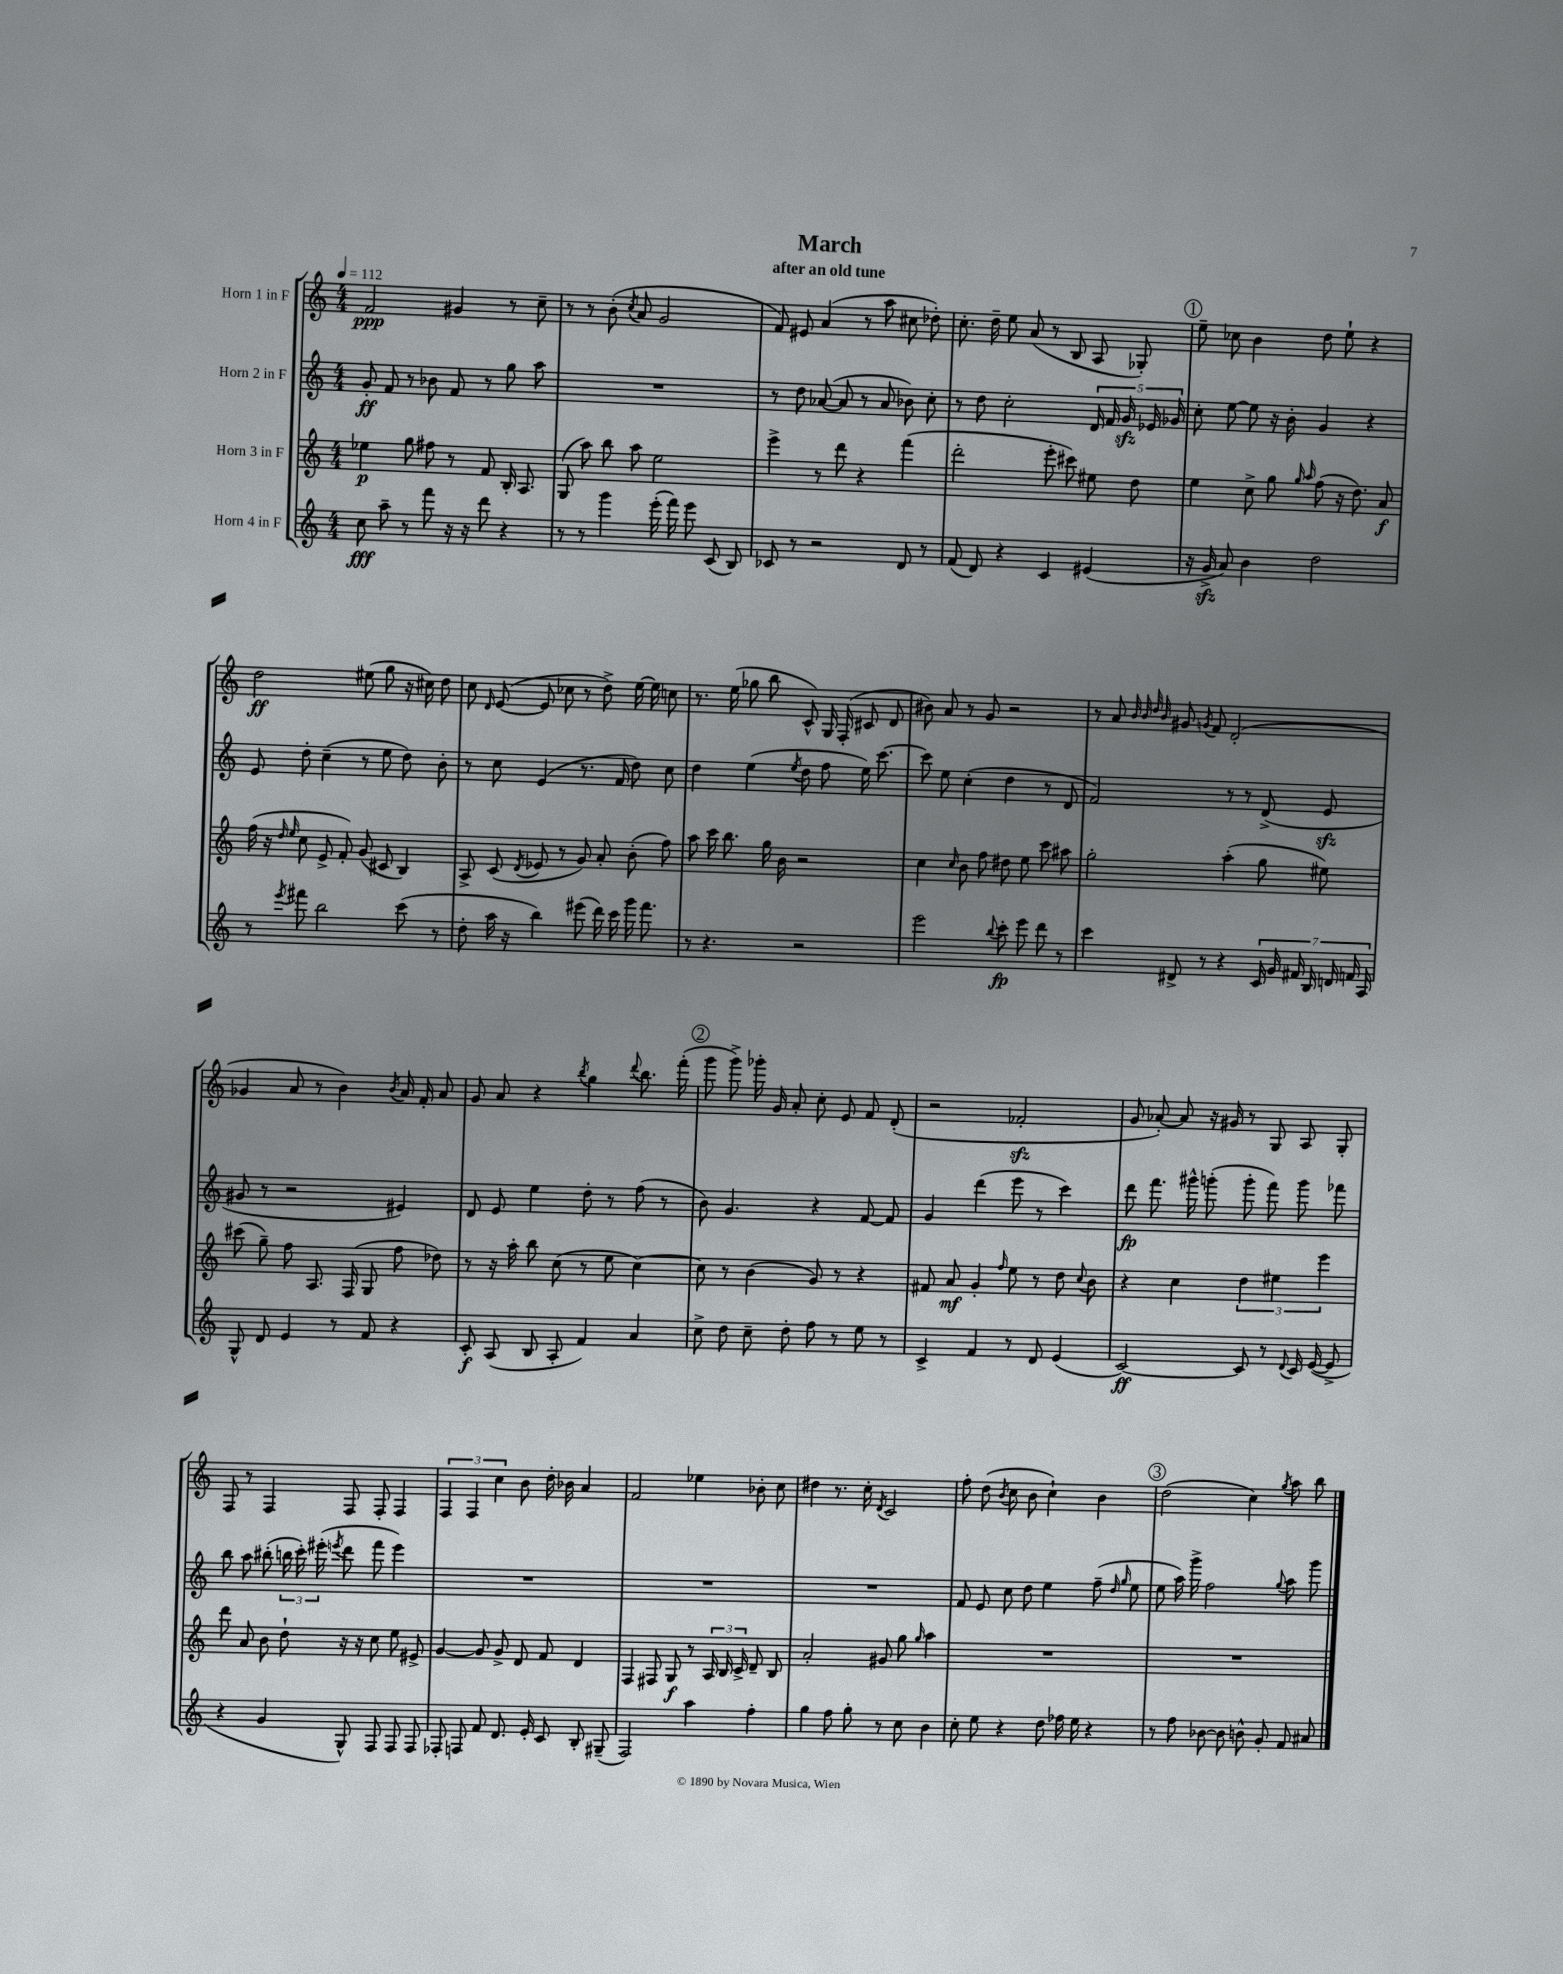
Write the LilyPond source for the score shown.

\header { title = "March" subtitle = "after an old tune" }
<<
\new StaffGroup <<
\new Staff = "s0" \with { instrumentName = "Horn 1 in F" } {
    \clef treble \key c \major \numericTimeSignature \time 4/4 \tempo 4 = 112
    \autoBeamOff f'2\ppp gis'4 r8 c''8-- |
    r8 r8 b'8-.( \acciaccatura { c''8 } a'8 g'2 |
    f'8) eis'8 a'4( r8 a''8 cis''8 des''8-.) |
    c''8.-. d''16-- e''8 a'8( r8 b8 a8 ges8-.) |
    \mark \markup { \circle "1" } e''8-- ces''8 b'4 d''8 e''8-! r4 |
    d''2\ff eis''8( g''8 r16 cis''16) d''8 |
    c''8 \grace { d'16 } e'8~( e'8 ces''8 r8 d''8->) e''16~ e''16 c''8 |
    r8. e''16( ges''8 b''8 c'8-^) g16 f16-.( cis'8 d'8 |
    bis'8) a'8 r8 g'8 r2 |
    r8 a'8 \grace { b'32 b'32 d''32 b'32 } gis'8 \acciaccatura { g'8 } f'8 d'2-.( |
    ges'4 a'8 r8 b'4) \acciaccatura { b'8 } a'16 f'16-. a'8 |
    g'8 a'8 r4 \acciaccatura { b''8 } g''4 \appoggiatura { d'''8 } b''8. f'''16-.( |
    \mark \markup { \circle "2" } g'''8 g'''8->) ges'''16-. g'16 a'8-. c''8-. e'8 f'8 d'8-.( |
    r2 fes'2-.\sfz |
    g'8 aes'8~-.) aes'8 r16 gis'16 r8 g8 a8 g8-. |
    f8 r8 f4 f8 f8-. f4 |
    \tuplet 3/2 { f4 f4 c''4 } b'8 d''16-. bes'16 a'4 |
    f'2 ees''4 bes'8-. c''8 |
    dis''4 r8. c''16-. \acciaccatura { d'8 } c'2 |
    f''8-. d''8( \acciaccatura { b'8 } c''8 b'8 c''4-!) b'4 |
    \mark \markup { \circle "3" } d''2( c''4) \acciaccatura { g''8 } a''8 b''8 \bar "|." |
}
\new Staff = "s1" \with { instrumentName = "Horn 2 in F" } {
    \clef treble \key c \major \numericTimeSignature \time 4/4
    \autoBeamOff g'8-.\ff f'8 r8 bes'8 f'8 r8 g''8 a''8 |
    R1 |
    r8 d''8 aes'8~( aes'8 r8 aes'8 bes'8) c''8-. |
    r8 d''8 c''2-. \tuplet 5/4 { d'16 f'16 g'16\sfz ees'16 ges'16 } |
    \mark \markup { \circle "1" } c''8-. e''8~ e''8 r16 b'16-. g'4 r4 |
    e'8 d''8-. c''4--( r8 e''8 d''8) b'8-. |
    r8 c''8 e'4( r8. f'16 d''8) c''8 |
    d''4 e''4( \acciaccatura { e''8 } d''8 f''8 e''16) c'''8.~ |
    c'''8 e''8 c''4-.( d''4 r8 d'8 |
    f'2) r8 r8 d'8->( e'8\sfz |
    gis'8 r8 r2 eis'4) |
    d'8 e'8 e''4 d''8-. r8 f''8( r8 |
    \mark \markup { \circle "2" } b'8) g'4. r4 f'8~ f'8 |
    g'4 d'''4( e'''8 r8 c'''4) |
    d'''8\fp f'''8. gis'''16-^ g'''8-.( g'''8-. f'''8) g'''8 fes'''8 |
    b''8 a''8 bis''8-.( \tuplet 3/2 { b''16 c'''16-.) eis'''16-.( } \acciaccatura { e'''8 } d'''8 f'''8 e'''4) |
    R1 |
    R1 |
    R1 |
    f'8 e'8 c''8 d''8 e''4 f''8--( \grace { d''16 g''16 } e''8 |
    \mark \markup { \circle "3" } e''8 a''16) g'''16-> f''2 \appoggiatura { g''8 } a''8 g'''8 \bar "|." |
}
\new Staff = "s2" \with { instrumentName = "Horn 3 in F" } {
    \clef treble \key c \major \numericTimeSignature \time 4/4
    \autoBeamOff ees''4\p g''8 fis''8 r8 f'8 b16-. a8. |
    g8( a''8) b''8 a''8 e''2 |
    e'''4-> r8 d'''8 r4 f'''4( |
    d'''2-. e'''8-. cis'''8) eis''8 d''8 |
    \mark \markup { \circle "1" } e''4 c''8-> g''8 \grace { g''16 a''16 } f''8( r16 d''8.) a'8\f |
    f''16( r16 \grace { d''16 e''16 } c''8 e'8-> f'8-.) g'8( cis'8 b4) |
    a8-> c'8( \acciaccatura { d'8 } ees'8 r8 g'8) a'8-. b'8-.( f''8) |
    a''8 c'''16 b''8. g''16 b'16 r2 |
    c''4 \grace { c''16 } b'8 f''8 dis''8 e''8 c'''8 ais''8 |
    g''2-. a''4-.( g''8 eis''8) |
    cis'''8( g''8--) f''8 a8. f16( g8 f''8 des''8) |
    r8 r16 a''16-. b''8 c''8( r8 e''8 c''4~) |
    \mark \markup { \circle "2" } c''8 r8 b'4( g'8) r8 r4 |
    fis'8 a'8\mf g'4-. \grace { f''16 } e''8 r8 d''8 \appoggiatura { c''8 } b'8 |
    r4 c''4 \tuplet 3/2 { d''4 eis''4 e'''4 } |
    d'''8 a'8 b'8 d''8-! r16 r16 c''8 e''8 eis'8-> |
    g'4~ g'8 g'8-> d'8 f'8 d'4 |
    f4 fis8 g8\f r8 \tuplet 3/2 { a16 b16 c'16-> } d'8-- b8 |
    a'2-. gis'8 g''8 \grace { g''16 } a''4 |
    R1 |
    \mark \markup { \circle "3" } R1 \bar "|." |
}
\new Staff = "s3" \with { instrumentName = "Horn 4 in F" } {
    \clef treble \key c \major \numericTimeSignature \time 4/4
    \autoBeamOff c''8\fff a''8-- r8 f'''8 r16 r16 d'''8 r4 |
    r8 r8 g'''4 e'''16-.( f'''16) e'''8 c'8( b8) |
    ces'8 r8 r2 d'8 r8 |
    f'8( d'8) r4 c'4 eis'4( |
    \mark \markup { \circle "1" } r16 g'16->\sfz a'8) b'4 d''2 |
    r8 \acciaccatura { e'''8 } fis'''8 b''2 c'''8( r8 |
    d''8-. a''16 r16 b''4) eis'''8( d'''16) c'''16 g'''16 f'''8. |
    r8 r4. r2 |
    e'''2 \appoggiatura { b''8 } c'''8-.\fp e'''8 d'''8 r8 |
    c'''4 dis'8-> r8 r4 \tuplet 7/4 { c'16 g'16 fis'16 b16 d'16 f'16 a16 } |
    g8-^ d'8 e'4 r8 f'8 r4 |
    c'8-.\f a8( b8 a8-. f'4) a'4 |
    \mark \markup { \circle "2" } c''8-> d''8 c''8-- d''8-. f''8 r8 e''8 r8 |
    c'4-> f'4 r8 d'8 e'4( |
    c'2~\ff) c'8 r8 \appoggiatura { d'8 } c'16 e'16~( e'8-> |
    r4 g'4 g8-^) f8 f8 f8 |
    fes8-. f8 f'8 d'8. e'16-. c'8 b8-. gis8--( |
    f2) a''4 f''4-. |
    g''4 f''8 g''8-. r8 c''8 b'4 |
    c''8-. e''8 r4 d''8 fes''16 e''16 r4 |
    \mark \markup { \circle "3" } r8 f''8 bes'8~ bes'8 b'8-^ g'8-. f'8 ais'8 \bar "|." |
}
>>
>>
\layout { \context { \Score \remove "Bar_number_engraver" } }
